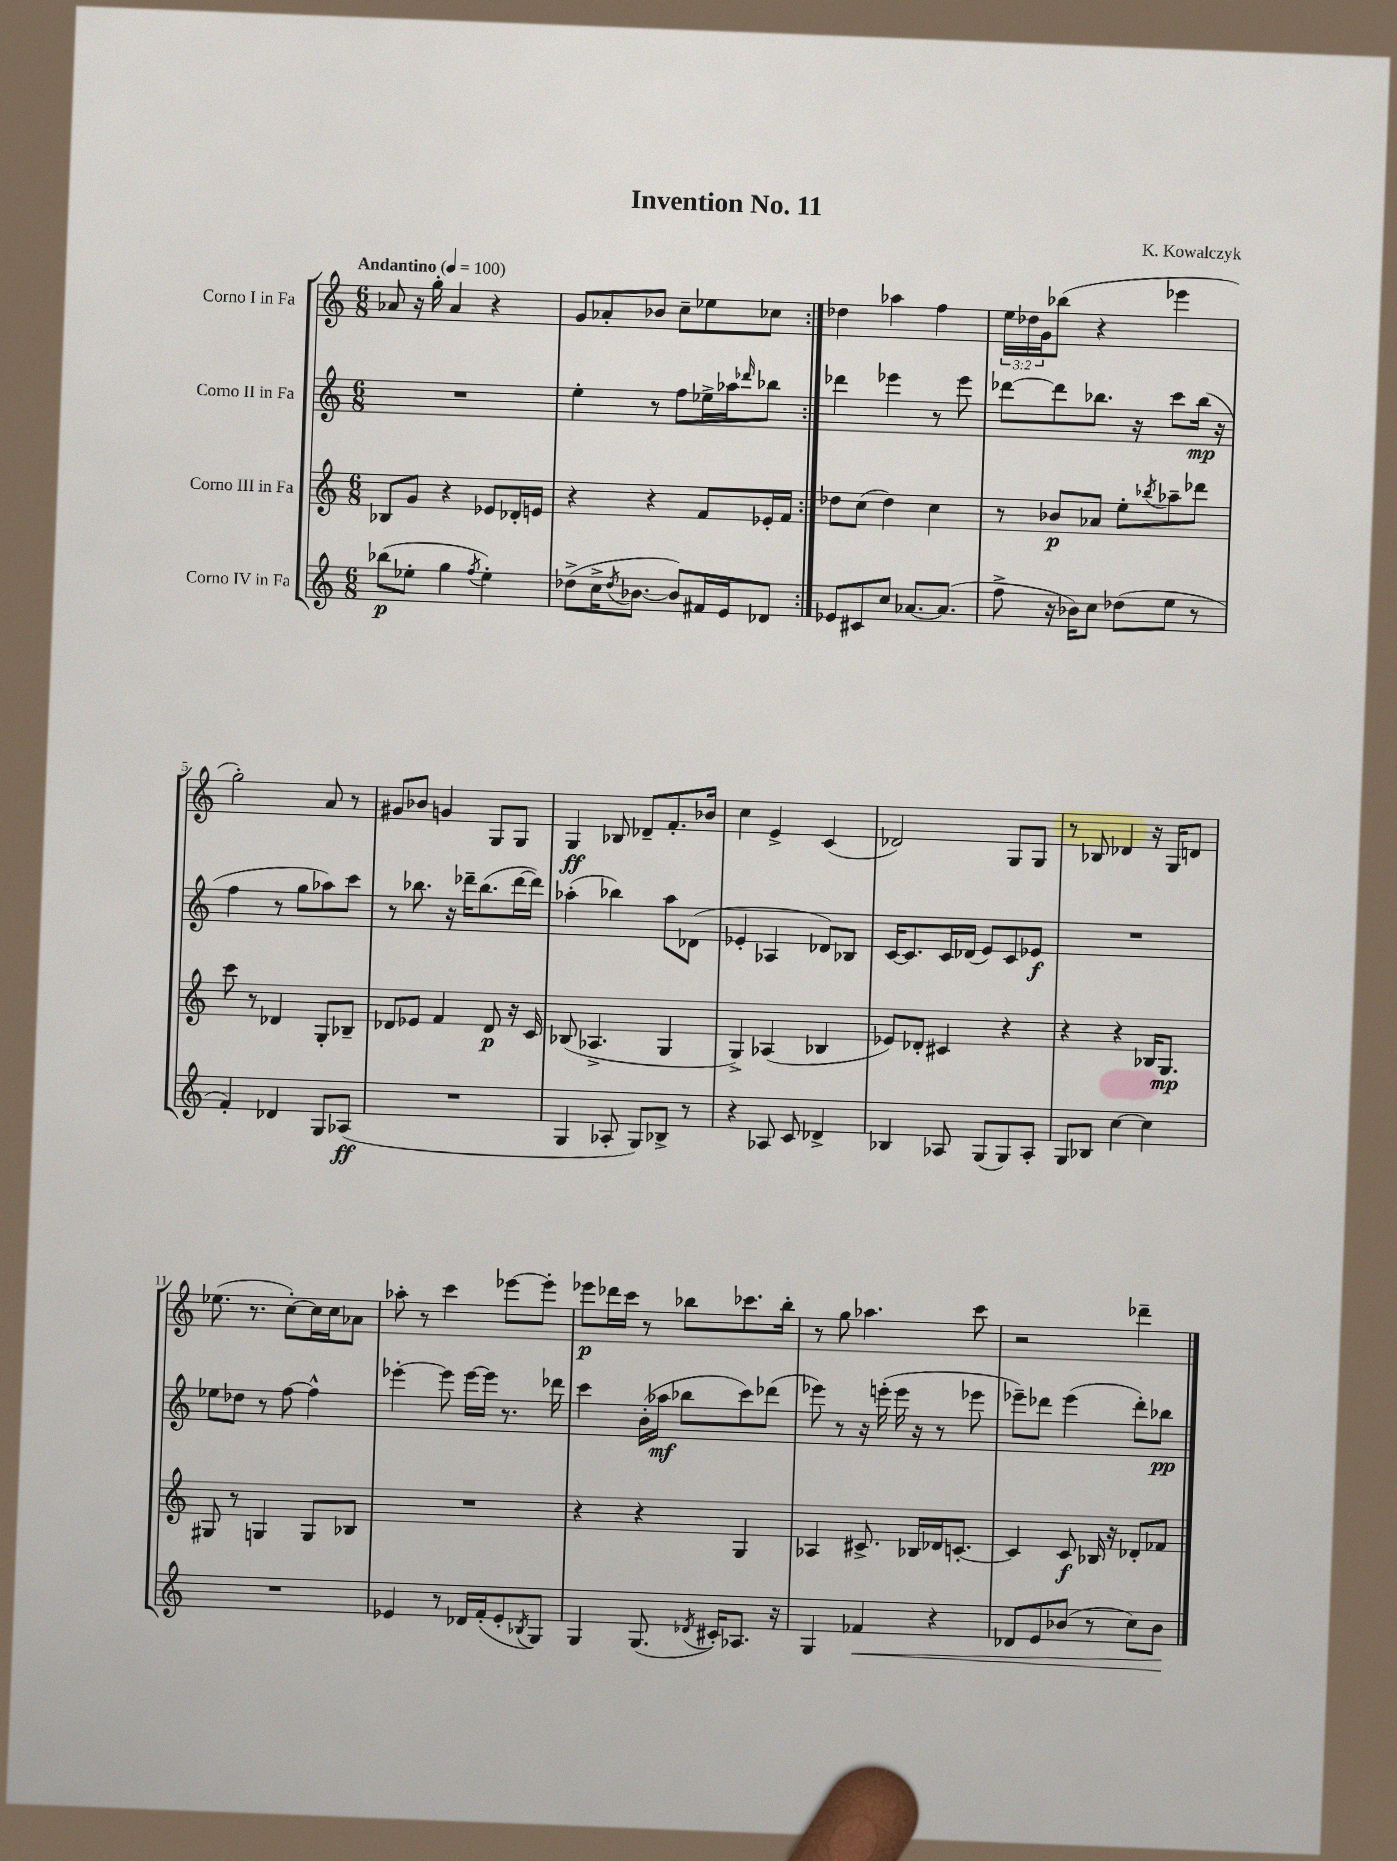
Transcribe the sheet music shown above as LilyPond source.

\header { title = "Invention No. 11" composer = "K. Kowalczyk" }
<<
\new StaffGroup <<
\new Staff = "s0" \with { instrumentName = "Corno I in Fa" } {
    \clef treble \key c \major \numericTimeSignature \time 6/8 \override Staff.TupletNumber.text = #tuplet-number::calc-fraction-text \tempo "Andantino" 4 = 100
    \repeat volta 2 { aes'8 r16 g''16-. aes'4 r4 |
    g'8 aes'8-. bes'8 c''8-- ees''8 ces''8 | }
    des''4 aes''4 f''4 |
    \tuplet 3/2 { e''16 des''16 g'16 } bes''8( r4 ees'''4 |
    g''2-.) a'8 r8 |
    gis'8 bes'8 g'4 g8 g8 |
    g4\ff bes8 des'8-- f'8.-. bes'16 |
    c''4 e'4-> c'4( |
    des'2) g8 g8 |
    r8 bes8 des'4 r16 g16 d'8 |
    ees''8.( r8. c''8~-.) c''16 c''16 aes'8 |
    aes''8-. r8 c'''4 ees'''8~ ees'''8-. |
    ees'''8\p des'''16 c'''16 r8 bes''8 ces'''8. bes''16-. |
    r8 g''8 aes''4. c'''8 |
    r2 des'''4-- \bar "|." |
}
\new Staff = "s1" \with { instrumentName = "Corno II in Fa" } {
    \clef treble \key c \major \numericTimeSignature \time 6/8
    \repeat volta 2 { R2. |
    e''4-. r8 f''8 ees''16-> aes''16 \grace { des'''16 } bes''8 | }
    des'''4 ees'''4 r8 ees'''8 |
    des'''8~ des'''8 bes''8. r16 c'''8 bes''16\mp( r16 |
    f''4 r8 g''8 aes''8) c'''8 |
    r8 bes''8. r16 des'''16-- bes''8.( des'''16~ des'''16) |
    aes''4-.( bes''4) aes''8 des'8( |
    ees'4-. aes4 des'8) bes8 |
    c'16~ c'8. c'16 des'16( e'8) c'8 ees'8\f |
    R2. |
    ees''8 des''8 r8 f''8~ f''4-^ |
    ees'''4~-. ees'''8 ees'''16~ ees'''16 r8. des'''16 |
    c'''4 b'16-.( aes''16\mf bes''8 c'''8) des'''8( |
    ees'''8) r8 r16 e'''16-.( e'''16 r16 r8 ees'''8 |
    ees'''8--) des'''8 ees'''4( des'''8-.) bes''8\pp \bar "|." |
}
\new Staff = "s2" \with { instrumentName = "Corno III in Fa" } {
    \clef treble \key c \major \numericTimeSignature \time 6/8
    \repeat volta 2 { bes8 g'8 r4 ees'8 des'16-. e'16 |
    r4 r4 f'8 ees'16-. f'16 | }
    des''8 c''8( des''4) c''4 |
    r8 bes'8\p aes'8 e''8-. \acciaccatura { bes''8 } aes''8-- des'''8 |
    c'''8 r8 des'4 g8-. bes8-- |
    des'8 ees'8 f'4 des'8\p r16 c'16 |
    bes8( aes4.-> g4 |
    g4->) aes4( bes4 |
    ees'8) des'8-. cis'4 r4 |
    r4 r4 bes16 g8.\mp |
    gis8 r8 g4 g8 bes8 |
    R2. |
    r4 r4 g4 |
    aes4 cis'8.-> bes16 des'16 c'8.~-. |
    c'4 c'8\f bes16 r16 des'8-. fes'8 \bar "|." |
}
\new Staff = "s3" \with { instrumentName = "Corno IV in Fa" } {
    \clef treble \key c \major \numericTimeSignature \time 6/8
    \repeat volta 2 { bes''8\p( ees''8-. g''4 \acciaccatura { f''8 } ees''4-.) |
    des''8->( c''16-> \acciaccatura { des''8 } bes'8.~ bes'8) fis'16 e'16 des'8 | }
    ees'8 cis'8 c''8 aes'8.~ aes'8.( |
    f''8-> r16 bes'16) c''8 des''8( e''8 r8 |
    f'4-.) des'4 g8 aes8\ff( |
    R2. |
    g4 aes8-. g8) bes8-> r8 |
    r4 aes8 c'8 des'4-> |
    bes4 aes8 g8( g8) aes8-. |
    g8 bes8 c''4~ c''4 |
    R2. |
    ees'4 r8 des'16 f'16-.( ees'8-. \acciaccatura { bes8 } g8) |
    g4 g8.( \acciaccatura { des'8 } cis'16-.) aes8. r16 |
    g4 fes'4\< r4 |
    des'8 e'8 bes'8( r8 c''8) bes'8\! \bar "|." |
}
>>
>>
